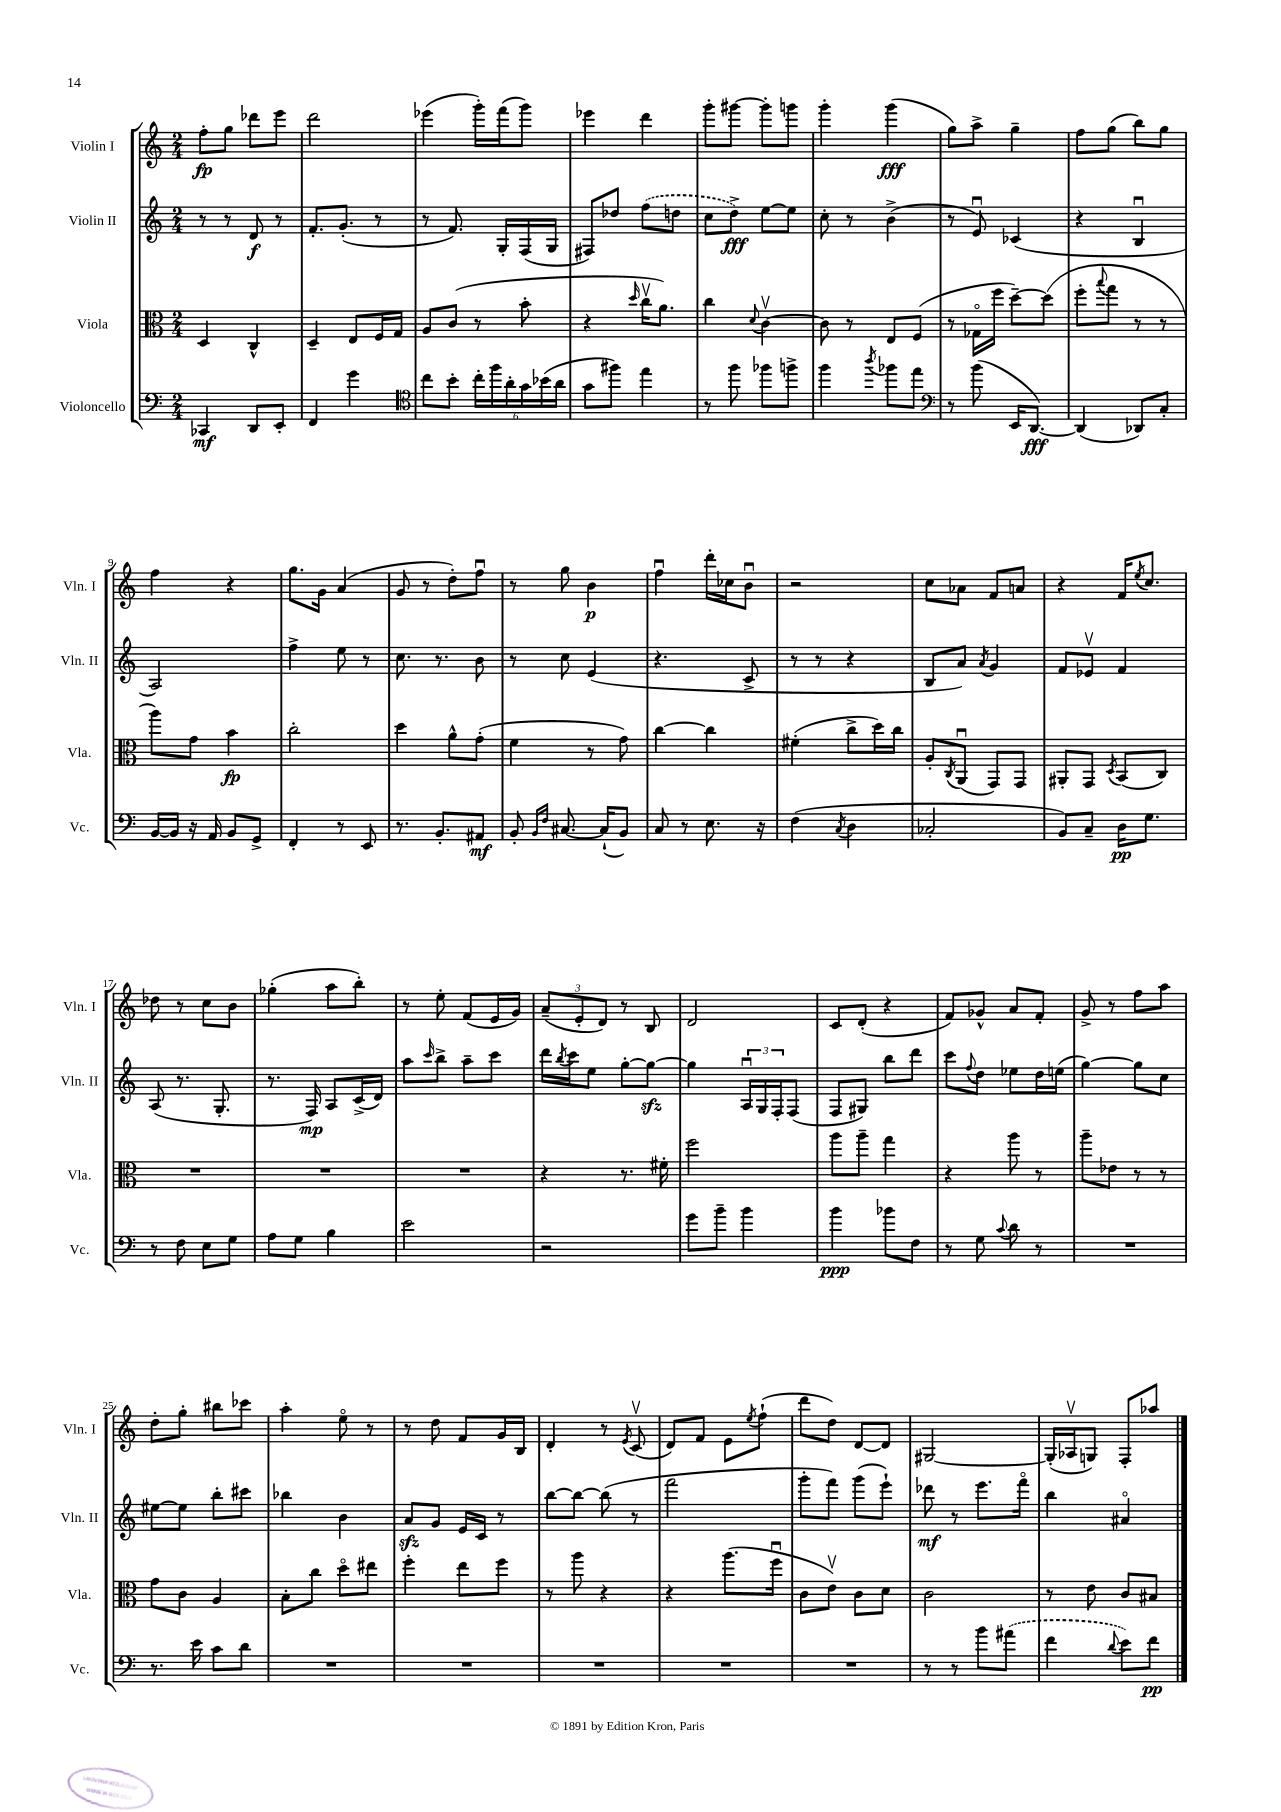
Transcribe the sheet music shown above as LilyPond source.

<<
\new StaffGroup <<
\new Staff = "s0" \with { instrumentName = "Violin I" shortInstrumentName = "Vln. I" } {
    \clef treble \key c \major \numericTimeSignature \time 2/4
    f''8-.\fp g''8 des'''8 e'''8 |
    d'''2 |
    ees'''4( g'''16-.) f'''16( g'''8) |
    ees'''4 d'''4 |
    g'''8-. gis'''8~ gis'''8-. g'''8 |
    g'''4-. g'''4\fff( |
    g''8) a''8-> g''4-- |
    f''8 g''8( b''8) g''8 |
    f''4 r4 |
    g''8. g'16 a'4( |
    g'8 r8 d''8-.) f''8\downbow |
    r8 g''8 b'4\p |
    f''4\downbow d'''16-. ces''16 b'8\downbow |
    r2 |
    c''8 aes'8 f'8 a'8 |
    r4 f'16 \acciaccatura { e''8 } c''8. |
    des''8 r8 c''8 b'8 |
    ges''4-.( a''8 b''8-.) |
    r8 e''8-. f'8( e'16 g'16) |
    \tuplet 3/2 { a'8--( e'8-. d'8) } r8 b8 |
    d'2 |
    c'8 d'8-.( r4 |
    f'8) ges'8-^ a'8 f'8-. |
    g'8-> r8 f''8 a''8 |
    d''8-. g''8-. bis''8 ces'''8 |
    a''4-. e''8\flageolet r8 |
    r8 d''8 f'8 g'16 b16 |
    d'4-. r8 \acciaccatura { e'8 } c'8\upbow( |
    d'8) f'8 e'8 \acciaccatura { e''8 } f''8-!( |
    d'''8 d''8) d'8~ d'8 |
    gis2~ |
    gis16-.( aes16\upbow g8) f8-. aes''8 \bar "|." |
}
\new Staff = "s1" \with { instrumentName = "Violin II" shortInstrumentName = "Vln. II" } {
    \clef treble \key c \major \numericTimeSignature \time 2/4
    r8 r8 d'8\f r8 |
    f'8.-. g'8.-.( r8 |
    r8 f'8.) g16-. f16( g16 |
    fis8) des''8 \once \slurDashed f''8( d''8 |
    c''8 d''8->\fff) e''8~ e''8 |
    c''8-. r8 b'4->( |
    r8 e'8\downbow) ces'4( |
    r4 b4\downbow |
    a2) |
    f''4-> e''8 r8 |
    c''8. r8. b'8 |
    r8 c''8 e'4( |
    r4. c'8-> |
    r8 r8 r4 |
    b8 a'8) \acciaccatura { a'8 } g'4 |
    f'8 ees'8\upbow f'4 |
    a8( r8. g8.-. |
    r8. f16\mp) a8 c'16->( d'16) |
    a''8 \grace { c'''16 } b''8-> a''8-- c'''8 |
    d'''16 \acciaccatura { b''8 } c'''16 e''8 g''8~-. g''8~\sfz |
    g''4 \tuplet 3/2 { a16\downbow g16 f16-. } f8( |
    f8 gis8) b''8 d'''8 |
    c'''8 \appoggiatura { f''8 } d''8 ees''8 d''16 e''16( |
    g''4~) g''8 c''8 |
    eis''8~ eis''8 b''8-. cis'''8 |
    bes''4 b'4 |
    a'8\sfz g'8 e'16 c'16 r8 |
    b''8~ b''8~ b''8( r8 |
    f'''2 |
    g'''8-. f'''8) g'''8( e'''8-!) |
    des'''8\mf r8 e'''8. f'''16\flageolet |
    b''4 ais'4\flageolet \bar "|." |
}
\new Staff = "s2" \with { instrumentName = "Viola" shortInstrumentName = "Vla." } {
    \clef alto \key c \major \numericTimeSignature \time 2/4
    d4 c4-^ |
    d4-- e8 f16 g16 |
    a8 c'8( r8 b'8-. |
    r4 \grace { d''16 } c''16\upbow a'8.) |
    c''4 \appoggiatura { d'8 } c'4~\upbow |
    c'8 r8 e8 f8( |
    r8 ges16\flageolet f''16 d''8~--) d''8( |
    f''8-. \appoggiatura { b''8 } g''8 r8 r8 |
    a''8) g'8 b'4\fp |
    c''2-. |
    d''4 a'8-^ g'8-.( |
    f'4 r8 g'8) |
    c''4~ c''4 |
    fis'4-.( c''8-> d''16) c''16 |
    a8-. \acciaccatura { c8 } a,8\downbow( g,8) g,8 |
    ais,8-. g,8 \acciaccatura { d8 } b,8( c8) |
    R2 |
    R2 |
    R2 |
    r4 r8. fis'16-. |
    f''2 |
    a''8 a''8-- g''4 |
    r4 a''8 r8 |
    a''8-- ees'8 r8 r8 |
    g'8 c'8 a4 |
    b8-. c''8 d''8\flageolet eis''8 |
    f''4-. e''8 f''8 |
    r8 a''8 r4 |
    r4 a''8.( f''16\downbow |
    c'8 e'8\upbow) c'8 d'8 |
    c'2 |
    r8 e'8 c'8 bis8 \bar "|." |
}
\new Staff = "s3" \with { instrumentName = "Violoncello" shortInstrumentName = "Vc." } {
    \clef bass \key c \major \numericTimeSignature \time 2/4
    ces,4\mf d,8 e,8-. |
    f,4 g'4 |
    \clef tenor c''8 b'8-. \tuplet 6/4 { c''16-. f''16 a'16-. g'16 bes'16( a'16 } |
    g'8 fis''8) e''4 |
    r8 f''8 fes''8 f''8-> |
    f''4 \acciaccatura { a''8 } fes''8 e''8 |
    \clef bass r8 b'8( e,16 d,8.~\fff) |
    d,4( des,8) c8-. |
    b,16~ b,16 r16 a,16 b,8 g,8-> |
    f,4-. r8 e,8 |
    r8. b,8.-. ais,8\mf |
    b,8-. \grace { b,16 f16 } cis8.~ cis16-!( b,8) |
    c8 r8 e8. r16 |
    f4( \acciaccatura { c8 } d4 |
    ces2-. |
    b,8) c8-- d16\pp g8. |
    r8 f8 e8 g8 |
    a8 g8 b4 |
    e'2 |
    r2 |
    g'8 b'8-- b'4 |
    b'4\ppp bes'8 f8 |
    r8 g8 \appoggiatura { c'8 } d'8 r8 |
    R2 |
    r8. e'16 c'8 d'8 |
    R2 |
    R2 |
    R2 |
    R2 |
    R2 |
    r8 r8 b'8 \once \slurDashed ais'8( |
    f'4 \appoggiatura { d'8 } e'8) f'8\pp \bar "|." |
}
>>
>>
